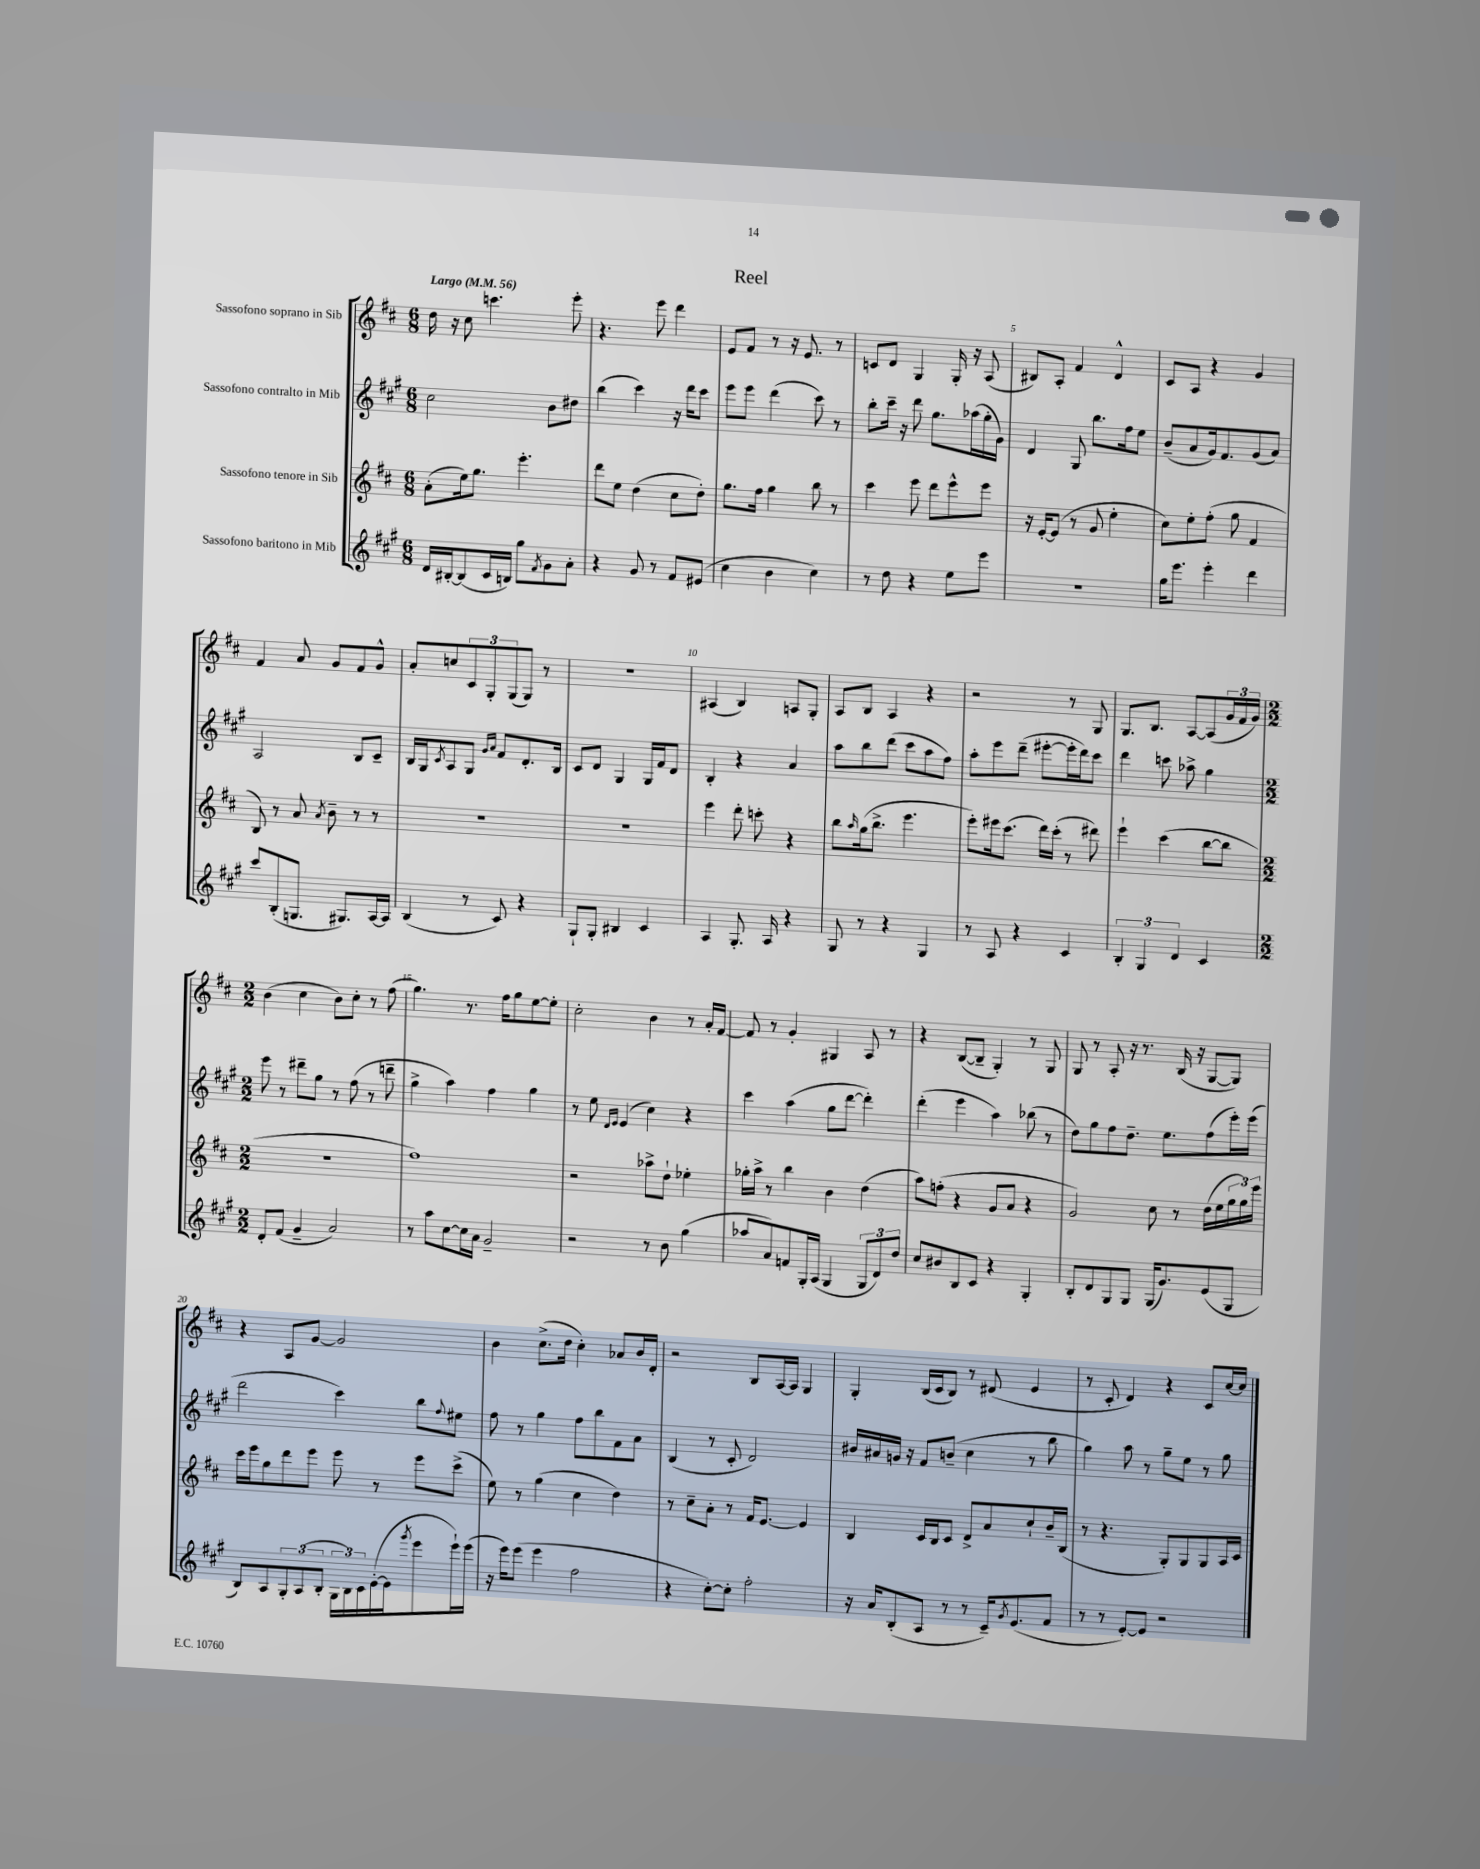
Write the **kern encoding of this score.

**kern	**kern	**kern	**kern
*staff4	*staff3	*staff2	*staff1
*clefG2	*clefG2	*clefG2	*clefG2
*k[f#c#g#]	*k[f#c#]	*k[f#c#g#]	*k[f#c#]
*M6/8	*M6/8	*M6/8	*M6/8
*MM56	*MM56	*MM56	*MM56
16d	(8a'	2cc#	16dd
[16B#'	.	.	16r
(8B#]	16ee)	.	8cc#
.	8.gg	.	.
16c#	.	.	4.ccc
16B)	.	.	.
8gg#	4.eee'	.	.
8qf#	.	.	.
8g#	.	8b	.
8a'	.	8dd#	8eee'
=	=	=	=
4r	8ddd	(4bb	4.r
.	8ee	.	.
8g#	(4dd	4ccc#)	.
8r	.	.	8eee
8f#	8cc#	16r	4ddd
.	.	16ddd	.
(8e#	8dd')	8ccc#	.
=	=	=	=
4cc#	8.gg	8eee	8e
.	.	8eee	8f#
.	16ff#	.	.
4b	4gg	(4ddd	8r
.	.	.	16r
.	.	.	8.e
4cc#)	8bb	8ccc#)	.
.	8r	8r	8r
=	=	=	=
8r	4ccc#	8bb'	8c
8dd	.	16ccc#~	8d
.	.	16r	.
4r	8eee	8ddd	4G
.	8ddd	8.gg#	.
8ee	8eee^^	.	16G'
.	.	(16aa-	16r
8eee	8eee	16gg#'	(8A
.	.	16g#)	.
=	=	=	=
2.r	16r	4d	8B#)
.	[16e'	.	.
.	(8e]	.	8A'
.	8r	8G#	4f#
.	8g	8.bb	.
.	4ee'	.	4d^^
.	.	16ff#	.
.	.	8ee	.
=	=	=	=
16gg#	8cc#)	(8b~	8c#
8.eee	.	.	.
.	8ee'	8a	8A
4eee'	(8ff#'	16g#)	4r
.	.	8.f#	.
.	8gg	.	.
4ddd	4f#	(8g#	4g
.	.	8a)	.
=	=	=	=
8ccc#	8B)	2A	4f#
(8B'	8r	.	.
8.G	8a	.	8a
.	8qa	.	.
.	8b~	.	8g
8.G#)	.	.	.
.	8r	8B	8f#
[16A	8r	8c#~	8g^^
16A]	.	.	.
=	=	=	=
(4B	2.r	16B	8a'
.	.	16G#	.
.	.	8qc#	.
.	.	8A	8cc
8r	.	8G#	12c#
.	.	.	12G'
.	.	16qqg#	.
.	.	16qqa	.
8c#)	.	8f#	.
.	.	.	(12G
4r	.	8.d'	8G)
.	.	.	8r
.	.	16B	.
=	=	=	=
8G#`	2.r	8c#	2.r
8G#'	.	8d	.
4B#	.	4G#	.
4c#	.	16G#	.
.	.	16f#	.
.	.	8d	.
=	=	=	=
4A	4eee	4B'	(4A#
8.G#'	8ddd'	4r	4B)
.	8ccc'	.	.
16A	.	.	.
4r	4r	4a	8A
.	.	.	8G'
=	=	=	=
8G#	8bb	8aa	8A
.	16qqaa	.	.
8r	(16gg	8bb	8B
.	8.bb^	.	.
4r	.	(8ddd	4A
.	4.eee	8ccc#	.
4G#	.	8aa	4r
.	.	8ff#)	.
=	=	=	=
8r	8eee')	8aa'	2r
8A	16eee#	8eee	.
.	(8.ccc#	.	.
4r	.	(8ddd~	.
.	16ddd)	[8eee#'	.
.	(16ccc#'	.	.
4c#	8r	16eee#']	8r
.	.	16ddd)	.
.	8ddd#)	8ccc#	8G
=	=	=	=
6B'	4eee`	4ddd	8.G
6G#	.	.	.
.	.	.	8.B
.	(4ccc#	8ccc	.
6d	.	.	.
.	.	8aa-^	[8A
4c#	[8bb	4gg#	(8A]
.	8bb]	.	24g
.	.	.	24f#
.	.	.	24g)
=	=	=	=
*M2/2	*M2/2	*M2/2	*M2/2
8d'	1r	8eee	(4b
(8f#	.	8r	.
4g#~	.	8ddd#~	4cc#
.	.	8gg#	.
2a)	.	8r	8b)
.	.	(8ff#	8cc#'
.	.	8r	8r
.	.	8ddd~	(8ff#
=	=	=	=
8r	1ff#)	4gg#^	4.gg)
8aa	.	.	.
[8cc#	.	4aa)	.
16cc#]	.	.	8.r
16a	.	.	.
2g#~	.	4ff#	.
.	.	.	16ff#
.	.	.	8gg
.	.	4gg#	[8ee
.	.	.	8ee']
=	=	=	=
2r	2r	8r	2cc#'
.	.	8ee	.
.	.	16qqd	.
.	.	16qqe	.
.	.	(4e	.
8r	8aa-^	4cc#)	4b
8b	8dd`	.	.
(4gg#	4ee-'	4r	8r
.	.	.	16a'
.	.	.	[16f#
=	=	=	=
8aa-	16gg-'	4ccc#	8f#]
.	16aa^	.	.
8a)	8r	.	8r
8f	4bb	(4aa	4g'
16G#'	.	.	.
(16A	.	.	.
4G#	4b	8gg#	4G#
.	.	[8ddd	.
12G#	(4dd	4ddd'])	8A
12d)	.	.	.
.	.	.	8r
12dd	.	.	.
=	=	=	=
8cc#	8aa)	(4ddd'	4r
8b#	(8ff'	.	.
8B	4r	4eee	([8B
8c#	.	.	8B~]
4r	8g	4aa)	4G')
.	8a	.	.
4G#'	4r	(8bb-	8r
.	.	8r	8G
=	=	=	=
8B'	2g)	8dd)	8G
8d	.	8gg#	8r
8G#	.	8ff#	8A'
8G#	.	8.dd~	16r
.	.	.	8.r
(16G#	8cc#	.	.
8.g#)	.	8.ee	.
.	8r	.	(16B
.	.	.	16r
(8e	(16dd	(8ff#	[8G
.	16ee	.	.
8G#	24gg	16eee')	8G])
.	24gg)	.	.
.	.	(16eee	.
.	24eee	.	.
=	=	=	=
8B)	16ccc#	2ddd	4r
.	16eee	.	.
8A	8gg	.	.
12G#'	8ddd	.	8A
(12A	.	.	.
.	8eee	.	[8g
12B'	.	.	.
24G#	8eee	4ccc#)	2g]
24B)	.	.	.
24c#	.	.	.
([16e'	8r	.	.
16e]	.	.	.
8qggg#	.	.	.
8eee	8eee	8bb	.
.	.	8qqff#	.
16eee`)	(8ccc#^	8ee#	.
(16eee	.	.	.
=	=	=	=
16r	8ee)	8ff#	4b
16eee)	.	.	.
(8eee	8r	8r	.
4eee	(4gg	4gg#	(8.cc#^
.	.	.	16dd
2ff#	4cc#	8ff#	4cc#')
.	.	8bb	.
.	4dd)	8f#	8a-
.	.	8a	16b
.	.	.	16d'
=	=	=	=
4r	8r	(4B	2r
.	8cc#~	.	.
[8cc#')	8a'	8r	.
8cc#']	8r	8c#'	.
2ff#'	16f#	2d)	8B
.	[8.e	.	.
.	.	.	[16A
.	.	.	16A]
.	4e]	.	4G
=	=	=	=
16r	4B	16b#	4G'
16a	.	16a#	.
(8B'	.	16g	.
.	.	16r	.
8A	16c#	8f#	(16B
.	16B	.	16c#
8r	8c#	(8b~	8B)
8r	8d^	4cc#	8r
16c#~)	8a	.	(8d#
8qg#	.	.	.
(8.e	.	.	.
.	8cc#`	8r	4e
8f#	16b~	8bb	.
.	(16B	.	.
=	=	=	=
8r	8r	4gg#)	8r
8r	4.r	.	8c#'
[8e')	.	8aa	4d)
8e]	.	8r	.
2r	8G')	8gg#~	4r
.	8G	8ee	.
.	8G	8r	8c#
.	16A	8gg#	[16cc#
.	16c#	.	16cc#]
==	==	==	==
*-	*-	*-	*-
